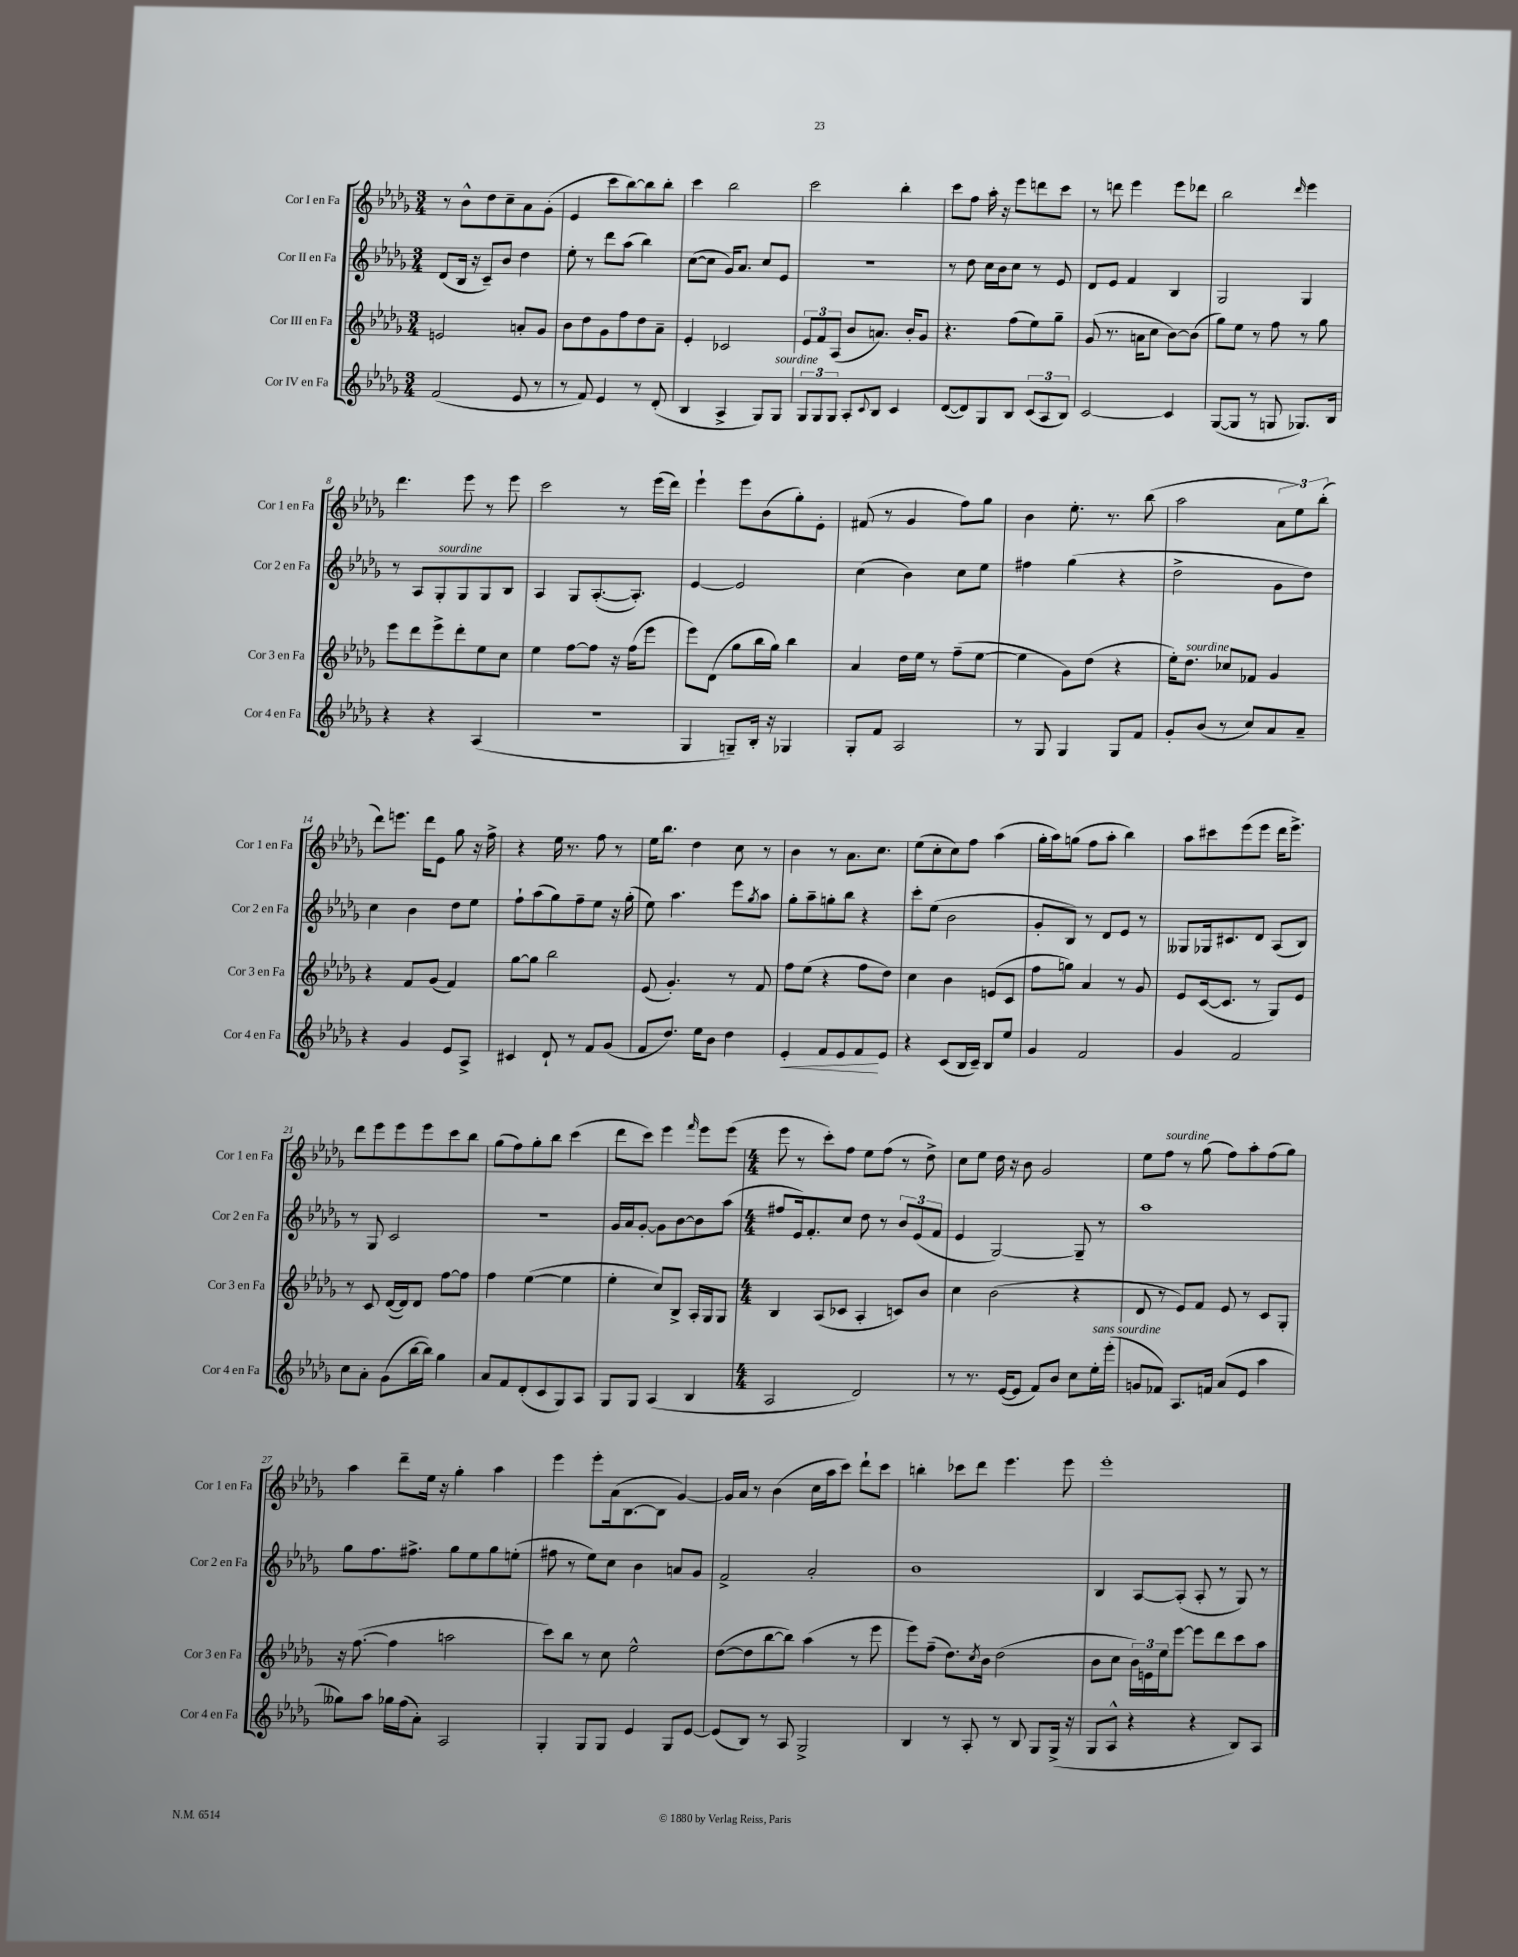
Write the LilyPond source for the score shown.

<<
\new StaffGroup <<
\new Staff = "s0" \with { instrumentName = "Cor I en Fa" shortInstrumentName = "Cor 1 en Fa" } {
    \clef treble \key des \major \numericTimeSignature \time 3/4
    r8 bes'8-^ des''8 c''8-- aes'8 ges'8-.( |
    ees'4 c'''8 bes''8~) bes''8 bes''8-. |
    c'''4 bes''2 |
    c'''2 bes''4-. |
    c'''8 f''8 aes''16-. r16 ees'''8 d'''8 c'''8 |
    r8 d'''8 ees'''4 ees'''8 des'''8 |
    bes''2 \grace { des'''16 } ees'''4 |
    des'''4. ees'''8 r8 ees'''8 |
    c'''2 r8 ees'''16( des'''16) |
    ees'''4-! ees'''8 bes'8( ges''8-.) ees'8-. |
    fis'8( r8 ges'4 f''8) ges''8 |
    bes'4 ees''8.-. r8. bes''8( |
    aes''2 \tuplet 3/2 { aes'8 ees''8) bes''8-.( } |
    des'''8) e'''8. des'''16 ees'8 ges''8 r16 f''16-> |
    r4 ees''16 r8. f''8 r8 |
    ees''16 bes''8. des''4 c''8 r8 |
    bes'4 r8 aes'8. c''8. |
    ees''8( c''8-. c''8) f''8 aes''4( |
    ges''16-. aes''16) g''8( f''8 aes''8-. bes''4) |
    aes''8 cis'''8 ees'''8( ees'''8 des'''16 ees'''8.->) |
    des'''8 ees'''8 ees'''8 ees'''8 c'''8 bes''8 |
    ges''8( f''8) ges''8-. bes''8 c'''4( |
    des'''8 c'''8) ees'''4 \grace { f'''16 } ees'''8 ees'''8( |
    \numericTimeSignature \time 4/4 ees'''8 r8 c'''8-.) f''8 ees''8 f''8( r8 des''8->) |
    c''8 ees''8 des''16 r16 bes'8 ges'2 |
    ees''8 f''8^\markup { \italic "sourdine" } r8 ges''8( f''8) aes''8-. f''8( ges''8) |
    aes''4 des'''8-- ees''16 r16 ges''4-. aes''4 |
    ees'''4 ees'''8-. aes'16( bes8.~ bes8 ges'4~) |
    ges'16 aes'16 r8 bes'4( c''16 aes''16 c'''8) des'''8-! c'''8 |
    b''4-. ces'''8 des'''8 ees'''4. ees'''8 |
    ees'''1-. \bar "|." |
}
\new Staff = "s1" \with { instrumentName = "Cor II en Fa" shortInstrumentName = "Cor 2 en Fa" } {
    \clef treble \key des \major \numericTimeSignature \time 3/4
    des'8( bes16 r16 c'8--) bes'8 des''4 |
    ees''8-. r8 des'''8 aes''8( bes''4) |
    c''8~( c''8 ges'16) aes'8. c''8 ees'8 |
    R2. |
    r8 des''8 c''16 bes'16 c''8 r8 ees'8 |
    des'8 ees'8 f'4 bes4 |
    ges2 ges4 |
    r8 aes8 ges8-.^\markup { \italic "sourdine" } ges8 ges8 bes8 |
    aes4 ges8 aes8.~-.( aes8.-.) |
    ees'4~ ees'2 |
    c''4( bes'4) c''8 ees''8 |
    fis''4 ges''4( r4 |
    des''2-> ges'8 des''8) |
    c''4 bes'4 des''8 ees''8 |
    f''8-! aes''8( ges''8) f''8-- ees''8 r16 ges''16-.( |
    ees''8) aes''4. ees'''8 \acciaccatura { ges''8 } aes''8 |
    ges''8-. aes''8-- g''8-. bes''8 r4 |
    c'''8-. ees''8( bes'2 |
    ges'8-. bes8) r8 des'8 ees'8 r8 |
    geses8 ges16 cis'8. des'8 aes8( bes8) |
    r8 ges8 c'2 |
    R2. |
    ges'16 aes'16 ges'8~-. ges'8 bes'8~ bes'8 aes''8( |
    \numericTimeSignature \time 4/4 fis''8 ees'16) f'8.-. c''8 des''8 r8 \tuplet 3/2 { bes'8 ees'8( f'8 } |
    ees'4 ges2~) ges8-- r8 |
    aes''1 |
    ges''8 f''8. fis''8.-> ges''8 ees''8 ges''8 e''8-.( |
    fis''8 r8 ees''8) c''8 bes'4 a'8 ges'8 |
    f'2-> aes'2-. |
    bes'1 |
    bes4 aes8~ aes8-.( aes8-. r8 ges8) r8 \bar "|." |
}
\new Staff = "s2" \with { instrumentName = "Cor III en Fa" shortInstrumentName = "Cor 3 en Fa" } {
    \clef treble \key des \major \numericTimeSignature \time 3/4
    e'2 a'8-. ges'8 |
    bes'8 des''8 ges'8 f''8 des''8 aes'8-- |
    ees'4-. ces'2 |
    \tuplet 3/2 { ees'8 f'8 aes8( } bes'8 a'8.) bes'16-. ges'8 |
    r4. f''8( ees''8) ges''8-- |
    ges'8( r8. a'16 c''8 bes'8~) bes'8( |
    ges''8) ees''8 r8 f''8 r8 ges''8 |
    ees'''8 des'''8 ees'''8-> des'''8-. ees''8 c''8 |
    ees''4 f''8~ f''8 r16 f''16( ees'''8 |
    ees'''8) des'8( ges''8 bes''16 ges''16) bes''4 |
    aes'4 des''16 ees''16 r8 f''8--( ees''8~ |
    ees''4 ges'8) des''8( r4 |
    ees''16-.) des''8.^\markup { \italic "sourdine" } ces''8 fes'8 ges'4 |
    r4 f'8 ges'8( f'4) |
    ges''8~ ges''8 bes''2 |
    ees'8( ges'4.-.) r8 f'8 |
    f''8 ees''8( r4 f''8 des''8) |
    c''4 bes'4 e'8( c'8 |
    f''8 g''8) aes'4 r8 ges'8 |
    ees'8 c'16~( c'8. r8 ges8) ees'8 |
    r8 c'8 des'16~( des'16) des'8 f''8~ f''8 |
    f''4 ees''4~( ees''4 |
    ees''4-. c''8) bes8-> aes16-. ges16 ges8 |
    \numericTimeSignature \time 4/4 bes4 aes8( ces'8 aes4-. c'8) bes'8 |
    c''4 bes'2( r4 |
    des'8 r8 ees'8) f'8 ees'8 r8 c'8 ges8-. |
    r16 f''8.~( f''4 a''2 |
    c'''8) bes''8 r8 c''8 ees''2-^ |
    des''8~( des''8 bes''8~ bes''8) aes''4( r8 ees'''8 |
    ees'''8) f''8--( des''8.) \acciaccatura { c''8 } bes'16 des''2( |
    bes'8 c''8 \tuplet 3/2 { bes'16) e'16 ees''16 } ees'''8~ ees'''8 des'''8 c'''8 aes''8 \bar "|." |
}
\new Staff = "s3" \with { instrumentName = "Cor IV en Fa" shortInstrumentName = "Cor 4 en Fa" } {
    \clef treble \key des \major \numericTimeSignature \time 3/4
    f'2( ees'8 r8 |
    r8 f'8) ees'4 r8 des'8-.( |
    bes4 aes4-> ges8) ges8^\markup { \italic "sourdine" } |
    \tuplet 3/2 { ges8 ges8 ges8 } aes8-. \appoggiatura { c'8 } bes8 c'4 |
    des'8~( des'8) ges8 bes8 \tuplet 3/2 { c'8( aes8 bes8) } |
    c'2~ c'4 |
    ges8~( ges8 r8 g8 ges8.) bes16 |
    r4 r4 aes4( |
    R2. |
    ges4 g8--) bes16-. r16 ges4 |
    ges8-. f'8 aes2 |
    r8 ges8 ges4 ges8 f'8 |
    ges'8-. bes'8( r8 c''8) aes'8 aes'8-- |
    r4 ges'4 ees'8 aes8-> |
    cis'4 des'8-! r8 f'8 ges'8( |
    f'8 des''8.) ees''16 bes'8 des''4 |
    ees'4-.\< f'8 ees'8 f'8\! ees'8 |
    r4 c'8( bes16 c'16--) bes8 ees''8 |
    ges'4 f'2 |
    ges'4 f'2 |
    c''8 aes'8-. ges'8( bes''16~ bes''16) ges''4 |
    aes'8 f'8 des'8-.( c'8 ges8) aes8 |
    ges8 ges8 aes4( bes4 |
    \numericTimeSignature \time 4/4 aes2 des'2) |
    r8 r8. ees'16~( ees'8 f'8) bes'8 c''8 ees''16-.^\markup { \italic "sans sourdine" } ees'''16-.( |
    g'8 fes'8) aes8. f'16 aes'8( ees'8 aes''4 |
    geses''8) aes''8 ges''16 f''16( aes'8-.) aes2 |
    ges4-. ges8 ges8 ees'4 ges8 ees'8~ |
    ees'8( bes8) r8 aes8 ges2-> |
    bes4 r8 aes8-. r8 bes8 ges8 ges16->( r16 |
    ges8 aes8-^ r4 r4 bes8) aes8 \bar "|." |
}
>>
>>
